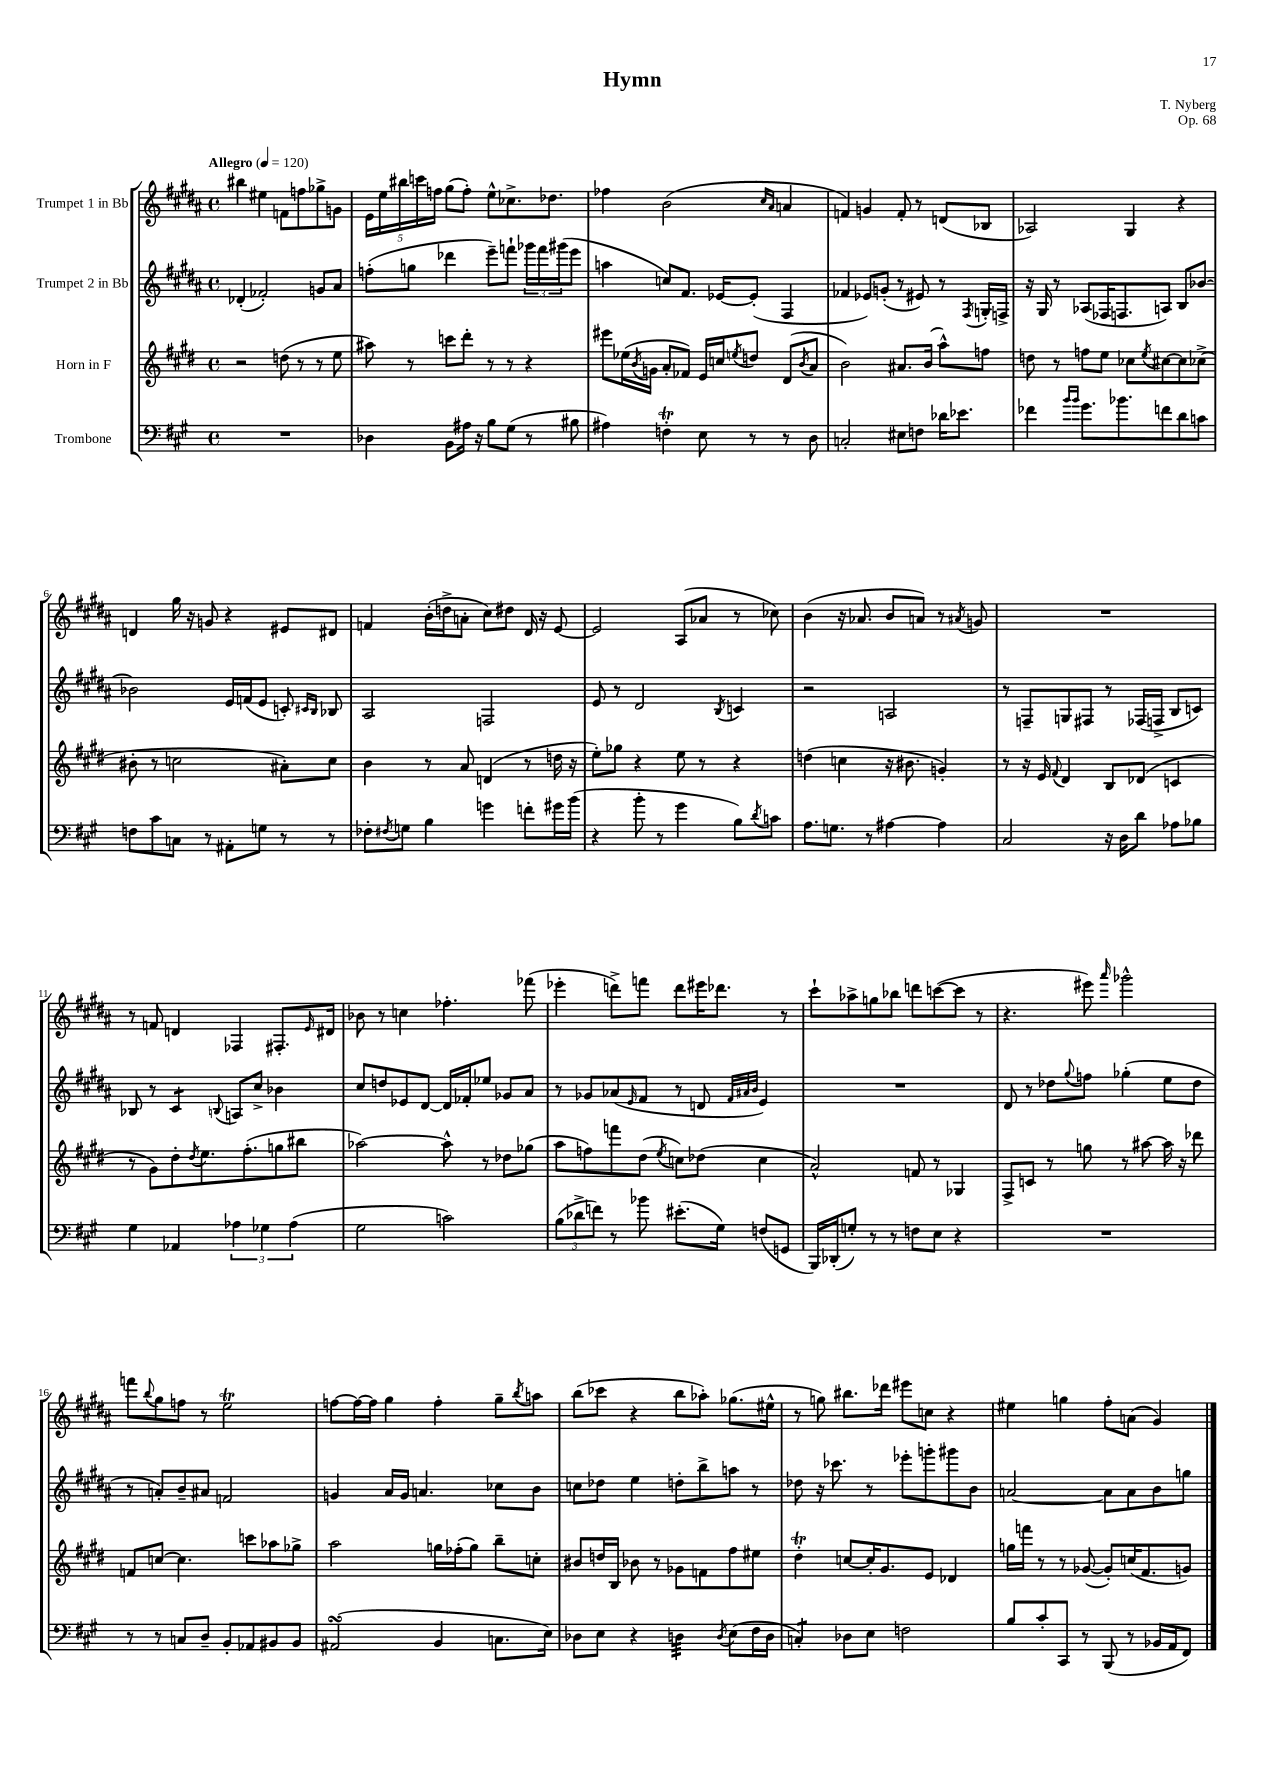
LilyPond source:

\header { title = "Hymn" composer = "T. Nyberg" opus = "Op. 68" }
<<
\new StaffGroup <<
\new Staff = "s0" \with { instrumentName = "Trumpet 1 in Bb" } {
    \clef treble \key b \major \defaultTimeSignature \time 4/4 \tempo "Allegro" 4 = 120
    bis''4 eis''4 f'8 f''8 ges''8-> g'8 |
    \tuplet 5/4 { e'16 e''16 bis''16 c'''16 f''16 } gis''8( f''8-.) e''8-^ ces''8.-> des''8. |
    fes''4 b'2( \grace { cis''16 ais'16 } a'4 |
    f'4) g'4 f'8-. r8 d'8( bes8 |
    aes2) gis4 r4 |
    d'4 gis''16 r16 g'8 r4 eis'8 dis'8 |
    f'4 b'16-.( d''16-> a'8-. cis''8) dis''8 dis'16 r16 e'8~ |
    e'2 ais8( aes'8 r8 ces''8) |
    b'4( r16 aes'8. b'8 a'8) r8 \acciaccatura { ais'8 } g'8 |
    R1 |
    r8 f'8 d'4 fes4 fis8.-. \grace { e'16 } dis'16 |
    bes'8 r8 c''4 fes''4.-. fes'''8( |
    ees'''4-. d'''8->) f'''8 d'''8 eis'''16 des'''8. r8 |
    cis'''8-! aes''8-> g''8 bes''8 d'''8 c'''8~( c'''8 r8 |
    r4. eis'''8) \grace { ais'''16 } ges'''2-^ |
    f'''8 \appoggiatura { b''8 } gis''8 f''8 r8 e''2\trill |
    f''8~ f''16~ f''16 gis''4 f''4-. gis''8-- \acciaccatura { b''8 } a''8 |
    b''8( ces'''8 r4 b''8 aes''8-.) ges''8.( eis''16-^ |
    r8 g''8) bis''8. des'''16 eis'''8 c''8 r4 |
    eis''4 g''4 fis''8-. a'8( gis'4) \bar "|." |
}
\new Staff = "s1" \with { instrumentName = "Trumpet 2 in Bb" } {
    \clef treble \key b \major \defaultTimeSignature \time 4/4
    des'4-.( fes'2-.) g'8 ais'8 |
    f''8-.( g''8 des'''4 e'''8--) f'''8-! \tuplet 3/2 { ges'''16 f'''16 gis'''16( } e'''8 |
    a''4 c''8) fis'8. ees'16~ ees'8-.( fis4 |
    fes'4 ees'8) g'8-.( r8 eis'8) r8 \acciaccatura { fis8 } g16-. f16-> |
    r16 gis16 r8 aes8( fes16 f8. a8) b8 bes'8~ |
    bes'2 e'16 f'16( e'8 c'8-.) \grace { cis'16 b16 } bes8 |
    ais2 f2 |
    e'8 r8 dis'2 \acciaccatura { b8 } c'4 |
    r2 a2 |
    r8 f8-- g8 fis8 r8 fes16( f16-> b8 c'8) |
    bes8 r8 cis'4:8 \appoggiatura { b8 } a8 cis''8-> bes'4 |
    cis''8 d''8 ees'8 dis'8~ dis'16 fes'16-. ees''8 ges'8 ais'8 |
    r8 ges'8 aes'8( \grace { e'16 } fis'8 r8 d'8 \grace { fis'32 ais'32 b'32 } e'4) |
    R1 |
    dis'8 r8 des''8 \appoggiatura { gis''8 } f''8 ges''4-.( e''8 des''8 |
    r8 a'8-.) b'8-- ais'8 f'2 |
    g'4 ais'16 g'16 a'4. ces''8 b'8 |
    c''8 des''8 e''4 d''8-. b''8-> a''8 r8 |
    des''8 r16 ces'''8. r8 ees'''8-. g'''8-. gis'''8 b'8 |
    a'2~ a'8 a'8 b'8 g''8 \bar "|." |
}
\new Staff = "s2" \with { instrumentName = "Horn in F" } {
    \clef treble \key e \major \defaultTimeSignature \time 4/4
    r2 d''8( r8 r8 e''8 |
    ais''8) r8 c'''8 dis'''8-. r8 r8 r4 |
    eis'''8 ees''16( \acciaccatura { b'8 } g'16 a'8-. fes'8) e'16 c''16 \acciaccatura { e''8 } d''8 dis'8( \acciaccatura { b'8 } a'8 |
    b'2) ais'8. b'16( a''8-^) f''8 |
    d''8 r8 f''8 e''8 ces''8 \acciaccatura { e''8 } cis''8~ cis''8 ces''8->( |
    bis'8-. r8 c''2 ais'8-.) c''8 |
    b'4 r8 a'8 d'4( r8 d''16 r16 |
    e''8-.) ges''8 r4 e''8 r8 r4 |
    d''4( c''4 r16 bis'8. g'4-.) |
    r8 r16 e'16 \appoggiatura { fis'8 } dis'4 b8 des'8( c'4 |
    r8 gis'8) dis''8-. \acciaccatura { dis''8 } e''8. fis''8.-.( g''8 bis''8 |
    aes''2~) aes''8-^ r8 des''8 ges''8( |
    a''8 f''8) f'''8 dis''8( \acciaccatura { e''8 } c''8) des''8( c''4 |
    a'2-^) f'8 r8 ges4 |
    fis8-> c'8 r8 g''8 r8 ais''8~ ais''16 r16 des'''8 |
    f'8 c''8~ c''4. c'''8 aes''8 ges''8-> |
    a''2 g''16 fes''16-.( g''8) b''8-- c''8-. |
    bis'8 d''16 b16 bes'8 r8 ges'8 f'8 fis''8 eis''8 |
    dis''4-.\trill c''8~ c''16-. gis'8. e'8 des'4 |
    g''16 f'''16 r8 r8 ges'8~( ges'8-.) c''16( fis'8. g'8) \bar "|." |
}
\new Staff = "s3" \with { instrumentName = "Trombone" } {
    \clef bass \key a \major \defaultTimeSignature \time 4/4
    R1 |
    des4 b,8 ais16 r16 b8 gis8( r8 bis8 |
    ais4) f4-.\trill e8 r8 r8 d8 |
    c2-. eis8 f8 des'16 ees'8. |
    fes'4 \grace { b'16 b'16 } gis'8. bes'8. f'8 d'8 c'8 |
    f8 cis'8 c8 r8 ais,8-. g8 r8 r8 |
    fes8-. \acciaccatura { fis8 } g8 b4 g'4 f'8-. gis'16 b'16( |
    r4 b'8-. r8 gis'4 b8) \acciaccatura { d'8 } c'8 |
    a8. g8. r8 ais4~ ais4 |
    cis2 r16 d16 d'8 aes8 bes8 |
    gis4 aes,4 \tuplet 3/2 { aes4 ges4 aes4( } |
    gis2 c'2) |
    \tuplet 3/2 { b8( des'8-> f'8) } r8 bes'8 eis'8.-.( gis16) f8( g,8 |
    b,,16) des,16-.( g8-.) r8 r8 f8 e8 r4 |
    R1 |
    r8 r8 c8 d8-- b,8-. aes,8 bis,8 bis,8 |
    ais,2\turn( b,4 c8. e16) |
    des8 e8 r4 d4:32 \acciaccatura { d8 } e8( fis16 d16 |
    c4:8-.) des8 e8 f2 |
    b8 cis'8-. cis,8 r8 b,,8( r8 bes,16 a,16 fis,8) \bar "|." |
}
>>
>>
